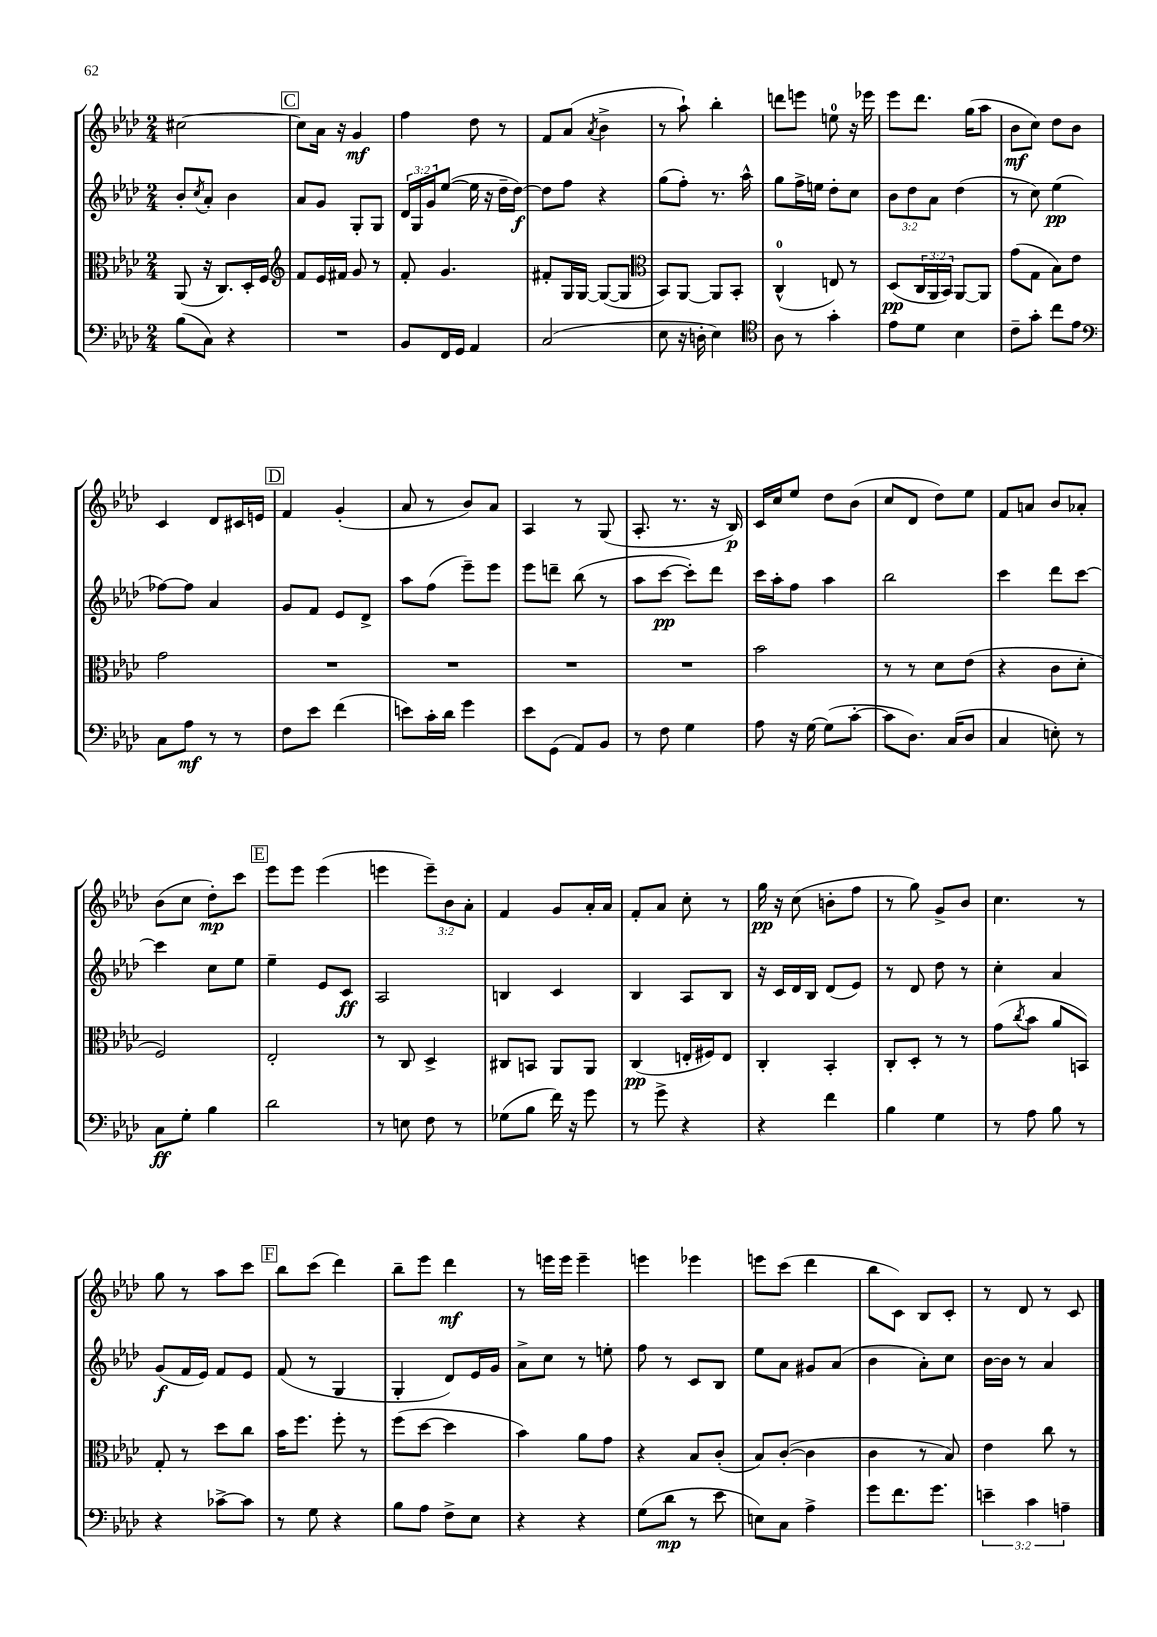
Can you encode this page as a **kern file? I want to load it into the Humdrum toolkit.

**kern	**kern	**kern	**kern
*staff4	*staff3	*staff2	*staff1
*clefF4	*clefC3	*clefG2	*clefG2
*k[b-e-a-d-]	*k[b-e-a-d-]	*k[b-e-a-d-]	*k[b-e-a-d-]
*M2/4	*M2/4	*M2/4	*M2/4
(8B-\L	(8AA-/	8b-'/L	[2cc#\
.	.	8qcc/	.
8C\J)	16r	8a-'/J	.
.	8.C/L)	.	.
4r	.	4b-\	.
.	16D-'/L	.	.
.	16F/JJ	.	.
=	=	=	=
*	*clefG2	*	*
2r	8f/L	8a-/L	8cc#\]L
.	16e-/L	8g/J	16a-\Jk
.	16f#/JJ	.	16r
.	8g/	8G'/L	4g/
.	8r	8G/J	.
=	=	=	=
8BB-/L	8f'/	24d-/LL	4ff\
.	.	24G/	.
.	.	24g/J	.
16FF/L	4.g/	([8ee-/J	.
16GG/JJ	.	.	.
4AA-/	.	16ee-\]	8dd-\
.	.	16r	.
.	.	16dd-~\LL	8r
.	.	[16dd-\JJ)	.
=	=	=	=
(2C/	8f#'/L	8dd-\]L	8f/L
.	16G/L	8ff\J	(8a-/J
.	[16G/JJ	.	.
.	.	.	8qa-/
.	(8G/_L	4r	4b-^\
.	8G/]J	.	.
=	=	=	=
*	*clefC3	*	*
8E-\	8BB-/L)	(8gg\L	8r
16r	[8AA-/J	8ff'\J)	8aa-`\)
16D'\	.	.	.
4E-\)	8AA-/]L	8.r	4bb-'\
.	8BB-'/J	.	.
.	.	16aa-^^\	.
=	=	=	=
*clefC4	*	*	*
8A-\	(4C^^/	8gg\L	8ddd\L
8r	.	16ff^\L	8eee\J
.	.	16ee\JJ	.
4g'\	8E/)	8dd-'\L	8ee\
.	8r	8cc\J	16r
.	.	.	16eee-\
=	=	=	=
8e-\L	(8D-/L	12b-\L	8eee-\L
.	.	12dd-\	.
8d-\J	24C/L	.	8.ddd-\J
.	24AA-/	12a-\J	.
.	24BB-/JJ)	.	.
4B-\	[8AA-/L	(4dd-\	.
.	.	.	(16gg\LK
.	8AA-/]J	.	8aa-\J
=	=	=	=
8c~\L	(8g\L	8r	8b-\L
8g'\J	8G\J	8cc\)	8cc\J)
8cc\L	8B-\L)	(4ee-\	8dd-\L
8e-\J	8e-\J	.	8b-\J
=	=	=	=
*clefF4	*	*	*
8C\L	2g\	[8ff-\L)	4c/
8A-\J	.	8ff-\]J	.
8r	.	4a-/	8d-/L
8r	.	.	16c#/L
.	.	.	16e/JJ
=	=	=	=
8F\L	2r	8g/L	4f/
8e-\J	.	8f/J	.
(4f\	.	8e-/L	(4g'/
.	.	8d-^/J	.
=	=	=	=
8e\L)	2r	8aa-\L	8a-/
16c'\L	.	(8ff\J	8r
16d-\JJ	.	.	.
4g\	.	8eee-~\L)	8b-/L)
.	.	8eee-\J	8a-/J
=	=	=	=
8e-\L	2r	8eee-\L	4A-/
(8GG\J	.	8ddd~\J	.
8AA-/L)	.	(8bb-\	8r
8BB-/J	.	8r	(8G/
=	=	=	=
8r	2r	8aa-\L	8.A-'/
8F\	.	[8ccc\J	.
.	.	.	8.r
4G\	.	8ccc'\]L)	.
.	.	8ddd-\J	16r
.	.	.	16B-/)
=	=	=	=
8A-\	2b-\	16ccc\LL	16c/LL
.	.	16aa-'\J	16cc/J
16r	.	8ff\J	8ee-/J
[16G\	.	.	.
(8G\]L	.	4aa-\	8dd-\L
[8c'\J	.	.	(8b-\J
=	=	=	=
8c\]L	8r	2bb-\	8cc/L
8.D-\J)	8r	.	8d-/J
.	8d-\L	.	8dd-\L)
(16C/LK	.	.	.
8D-/J	(8e-\J	.	8ee-\J
=	=	=	=
4C/	4r	4ccc\	8f/L
.	.	.	8a/J
8E'\)	8c\L	8ddd-\L	8b-/L
8r	8d-'\J	[8ccc\J	8a-'/J
=	=	=	=
8C\L	2F/)	4ccc\]	(8b-\L
8G'\J	.	.	8cc\J
4B-\	.	8cc\L	8dd-'\L)
.	.	8ee-\J	8ccc\J
=	=	=	=
2d-\	2E-'/	4ee-~\	8eee-\L
.	.	.	8eee-\J
.	.	8e-/L	(4eee-\
.	.	8c/J	.
=	=	=	=
8r	8r	2A-/	4eee\
8E\	8C/	.	.
8F\	4D-^/	.	12eee~\L)
.	.	.	12b-\
8r	.	.	.
.	.	.	12a-'\J
=	=	=	=
(8G-\L	8C#/L	4B/	4f/
8B-\J	8BB/J	.	.
16f\)	8AA-/L	4c/	8g/L
16r	.	.	.
8g\	8AA-/J	.	16a-'/L
.	.	.	16a-/JJ
=	=	=	=
8r	(4C/	4B-/	8f'/L
8g^\	.	.	8a-/J
4r	16E'/LL	8A-/L	8cc'\
.	16F#/J)	.	.
.	8E/J	8B-/J	8r
=	=	=	=
4r	4C'/	16r	16gg\
.	.	16c/LL	16r
.	.	16d-/	(8cc\
.	.	16B-/JJ	.
4f\	4BB-'/	(8d-/L	8b'\L
.	.	8e-/J)	8ff\J
=	=	=	=
4B-\	8C'/L	8r	8r
.	8D-'/J	8d-/	8gg\)
4G\	8r	8dd-\	8g^/L
.	8r	8r	8b-/J
=	=	=	=
8r	(8g\L	4cc'\	4.cc\
.	8qcc/	.	.
8A-\	8b-\J	.	.
8B-\	8a-/L	4a-/	.
8r	8BB/J)	.	8r
=	=	=	=
4r	8G'/	(8g/L	8gg\
.	8r	16f/L	8r
.	.	16e-/JJ)	.
[8c-^\L	8dd-\L	8f/L	8aa-\L
8c-\]J	8cc\J	8e-/J	8ccc\J
=	=	=	=
8r	16b-\LK	(8f/	8bb-\L
.	8.ff\J	.	.
8G\	.	8r	(8ccc\J
4r	8ff'\	4G/	4ddd-\)
.	8r	.	.
=	=	=	=
8B-\L	(8ff\L	4G'/	8bb-~\L
8A-\J	[8dd-\J	.	8eee-\J
8F^\L	4dd-\]	8d-/L)	4ddd-\
8E-\J	.	16e-/L	.
.	.	16g/JJ	.
=	=	=	=
4r	4b-\)	8a-^\L	8r
.	.	8cc\J	16eee\LL
.	.	.	16eee\JJ
4r	8a-\L	8r	4eee~\
.	8g\J	8ee'\	.
=	=	=	=
(8G\L	4r	8ff\	4eee\
8d-\J	.	8r	.
8r	8B-/L	8c/L	4eee-\
8e-\	(8c'/J	8B-/J	.
=	=	=	=
8E\L)	8B-/L)	8ee-\L	8eee\L
8C\J	([8c'/J	8a-\J	(8ccc\J
4A-^\	4c\]	8g#/L	4ddd-\
.	.	(8a-/J	.
=	=	=	=
8g\L	4c\	4b-\	8bb-\L
8.f\	.	.	8c\J)
.	8r	8a-'\L)	8B-/L
8.g\J	.	.	.
.	8B-/)	8cc\J	8c'/J
=	=	=	=
6e~\	4e-\	[16b-\LL	8r
.	.	16b-\]JJ	.
.	.	8r	8d-/
6c\	.	.	.
.	8cc\	4a-/	8r
6A~\	.	.	.
.	8r	.	8c/
==	==	==	==
*-	*-	*-	*-
